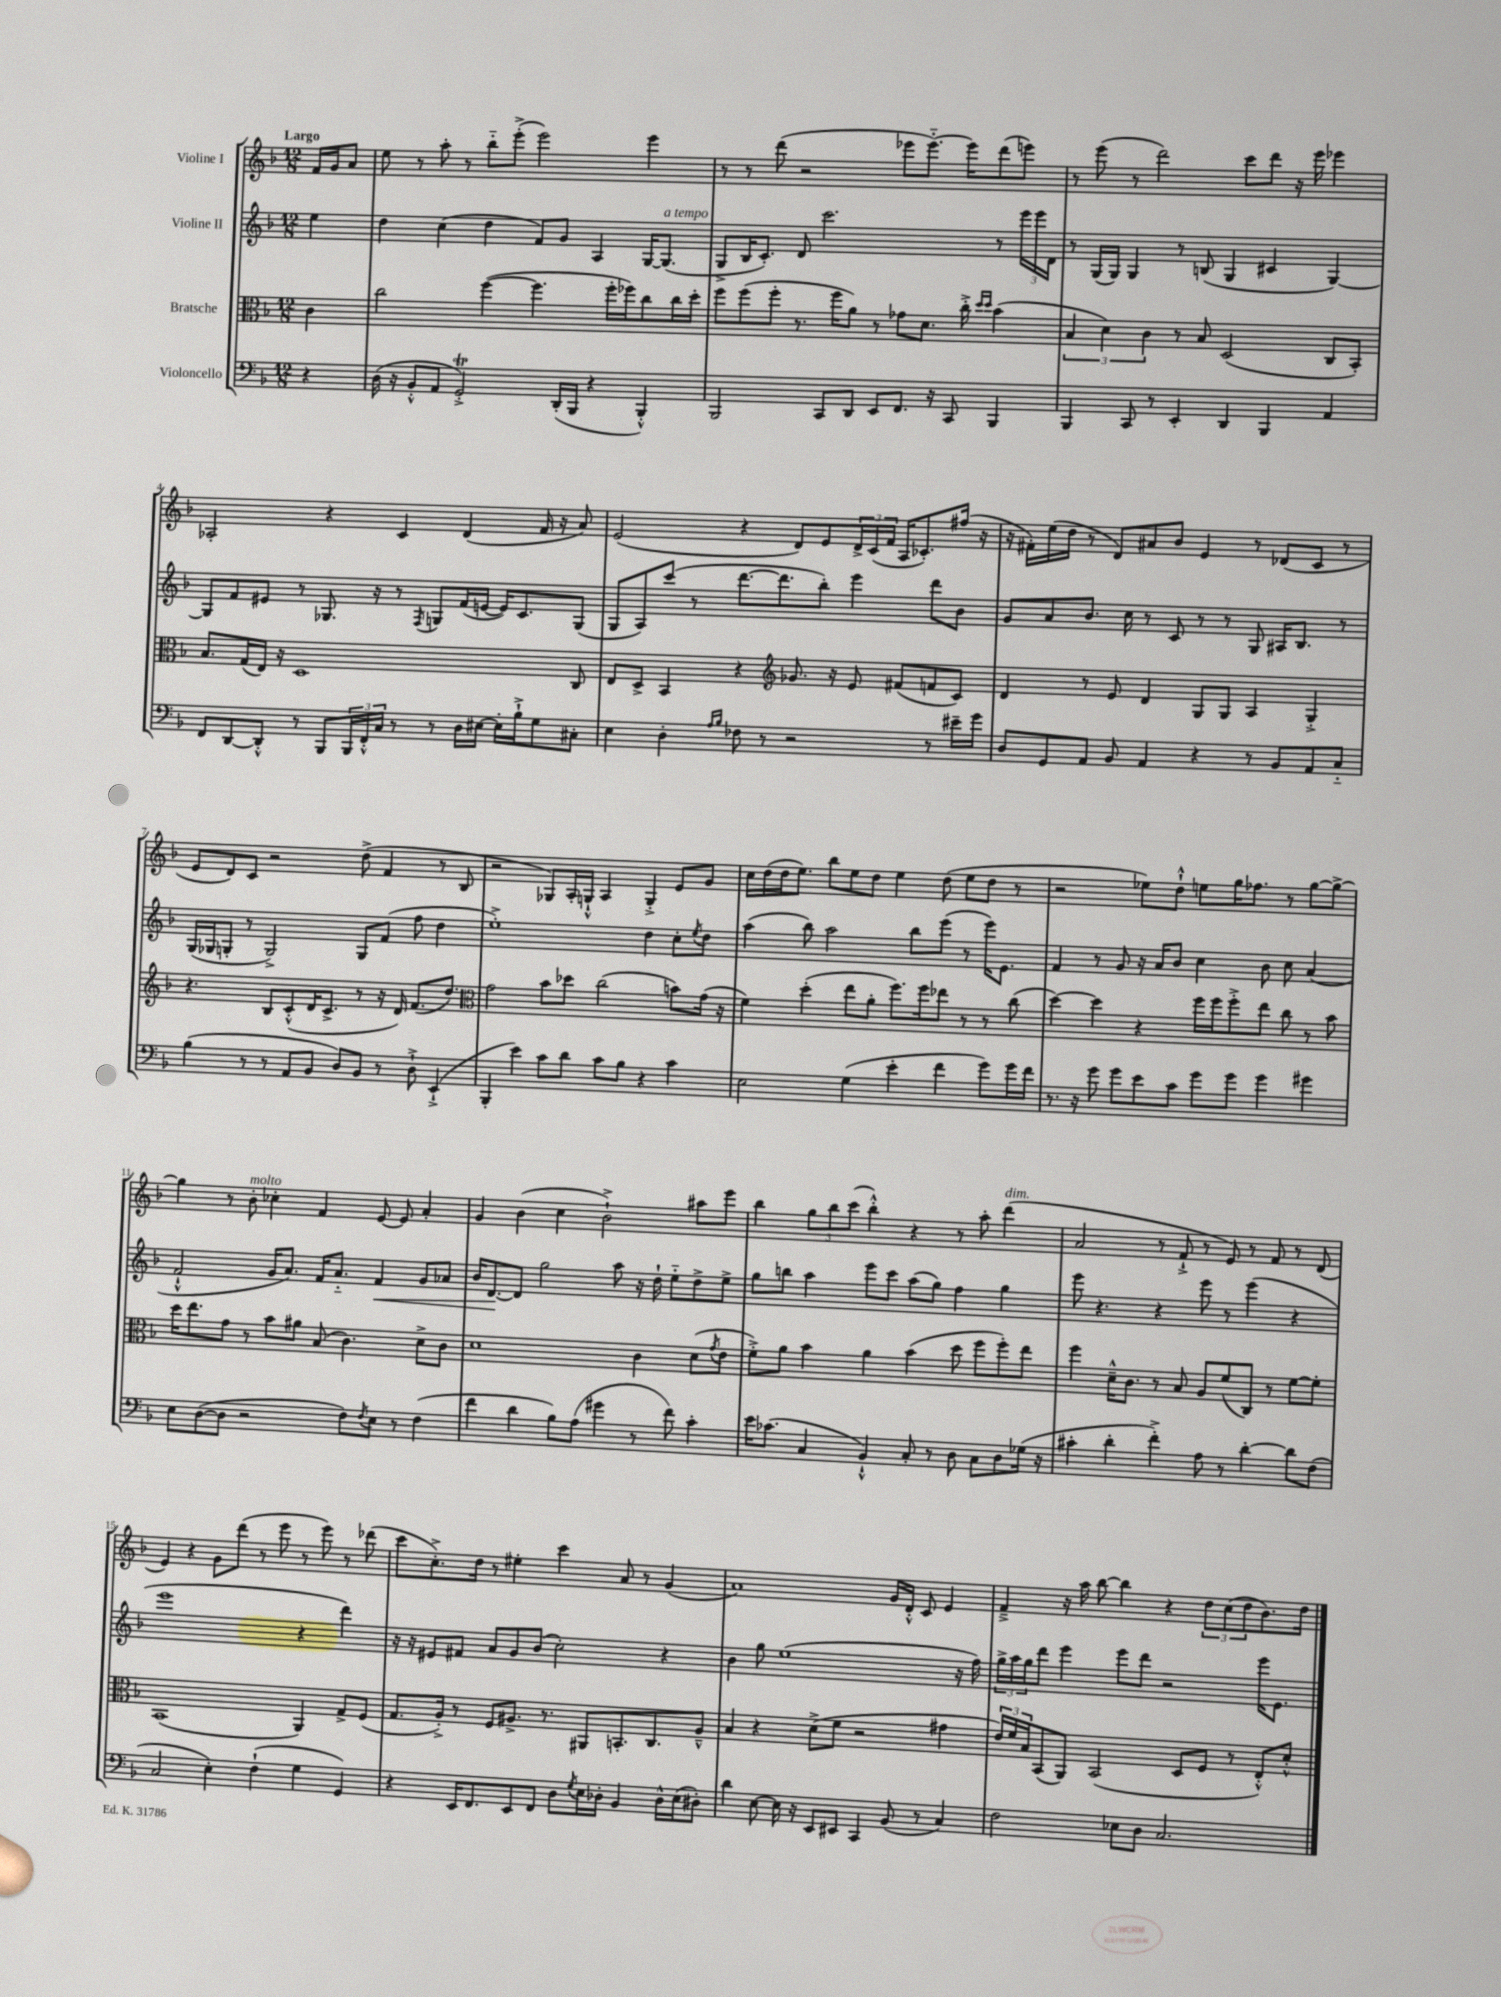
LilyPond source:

<<
\new StaffGroup <<
\new Staff = "s0" \with { instrumentName = "Violine I" } {
    \clef treble \key f \major \numericTimeSignature \time 12/8 \partial 4 \tempo "Largo"
    f'16 g'16 a'8 |
    e''8 r8 a''8-. r8 bes''8-_ e'''8-.->( e'''2) e'''4 |
    r8 r8 d'''8( r2 ees'''8 ees'''8.~-_) ees'''16 d'''8( e'''8) |
    r8 e'''8( r8 d'''2) c'''8 d'''8 r16 e'''16 ees'''4 |
    aes2-. r4 c'4 d'4( f'16 r16 a'8) |
    e'2( r4 d'8) e'8 \tuplet 3/2 { d'16-> c'16( f'16 } a16 ces'8.-.) fis''16( r16 |
    r16 fis'16-.) e''16( d''16 r8 d'8) ais'8 bes'8 e'4 r8 des'8( c'8 r8 |
    e'8 d'8) c'8 r2 d''8->( f'4 r8 bes8 |
    r2 ges8) a16-. g16-!-^ a4 g4-.-> e'8 g'8 |
    c''16 d''16( d''16 e''8.) bes''8 e''8 d''8 e''4 d''8( e''8 d''8 r8 |
    r2 ees''8) d''8-!-^ e''8 g''16 fes''8. r8 g''8~ g''8~-> |
    g''4 r8 bes'8-.^\markup { \italic "molto" } ces''4-. f'4 e'8~ e'8 a'4-. |
    g'4 bes'4( c''4 bes'2-!->) ais''8 e'''8 |
    bes''4 \tuplet 3/2 { g''8 bes''8 c'''8( } bes''4-.-^) r4 r8 a''8-. d'''4^\markup { \italic "dim." }( |
    a'2 r8 f'8-!-> r8 e'8) r8 f'8 r8 d'8( |
    e'4) r4 g'8 d'''8( r8 e'''8 r8 e'''8) r8 des'''8( |
    c'''8 c''8.-.->) d''16 r8 eis''4-. c'''4 a'8 r8 g'4( |
    a'1) g'16 d'16-.-^ c'8 e'4 |
    f'4---> r16 a''16 bes''8~ bes''4 r4 \tuplet 3/2 { d''8 c''8( d''8 } bes'8.) d''16 \bar "|." |
}
\new Staff = "s1" \with { instrumentName = "Violine II" } {
    \clef treble \key f \major \numericTimeSignature \time 12/8 \partial 4
    e''4 |
    d''4 c''4( d''4 f'8) g'8 a4 g16~ g8.^\markup { \italic "a tempo" }( |
    g8-> bes16 c'8.-.) d'8 c'''2. r8 \tuplet 3/2 { e'''16 e'''16 d'16 } |
    r8 g16( g16) g4 r8 b8( g4 cis'4 g4~) |
    g8 f'8 eis'8 r8 ges8. r16 r8 \acciaccatura { f8 } g8 f'16( e'16~ e'16) c'8. g8( |
    g8 a8) c'''8( r8 d'''8.~ d'''8. bes''8-.) e'''4 d'''8 bes'8 |
    g'8 a'8 bes'8. c''16 r8 c'8 r8 r8 g8 ais16 bes8. r8 |
    g16( ges16 g8-. r8 g2->) g8 f'8( f''8 d''4 |
    e''1-.->) d''4 c''8-. \acciaccatura { e''8 } d''8 |
    a''4( bes''8) a''2 bes''8 e'''8( r8 e'''16) e'8. |
    f'4 r8 g'8 r16 a'16 bes'8 c''4 bes'8 c''8 a'4( |
    f'2-!-^ g'16 a'8.) f'16 a'8.-_ f'4\< g'8 aes'8 |
    bes'16 d'8.~\! d'8 g''2 a''8 r16 d''16-! e''8-_ d''8-> e''8-> |
    g''8 b''8 a''4 e'''8 c'''8 a''8( g''8) f''4 g''4 |
    e'''8 r4. r4 e'''8 r8 e'''4( r4 |
    e'''1 r4 d'''4) |
    r16 r16 eis'8 fis'8 a'8 g'8 bes'8( c''2-.) r4 |
    bes'4 g''8 e''1( r16 f''16) |
    \tuplet 3/2 { g''16-> a''16 g''16 } d'''8 e'''4 e'''8 d'''8 r2 e'''16 e'8. \bar "|." |
}
\new Staff = "s2" \with { instrumentName = "Bratsche" } {
    \clef alto \key f \major \numericTimeSignature \time 12/8 \partial 4
    c'4 |
    c''2 f''4~( f''4. f''16-. fes''16) c''8 c''16 d''16-. |
    f''8 f''8( f''8-. r8. f''16 a'8) r8 ges'8 d'8. c''16-.-> \grace { d''16 d''16 } bes'4( |
    \tuplet 3/2 { bes4 d'4) c'4 } r8 bes8 d2( c8 bes,8-.) |
    bes8. g16( e16) r16 d1 c8 |
    e8 d8-> bes,4 r4 \clef treble ges'8. r16 e'8 fis'8( f'8 c'8) |
    d'4 r8 e'8 d'4 g8 g8 a4 g4-.-> |
    r4. bes8 c'8-.-^( d'16 c'8.-> r8 r16 d'16) f'8.( d''8.) |
    \clef alto g'2 bes'8 des''8 c''2( b'8) g'16( r16 |
    f'4) d''4-.( e''8 a'8-. f''8.) f''16 ees''8 r8 r8 c''8( |
    d''4~) d''4 r4 f''16 f''16 f''8-.-> e''8 c''8 r8 bes'8 |
    d''16 e''8. g'8 r8 bes'8 ais'8 bes8( c'4.) d'8-> c'8 |
    d'1 c'4 d'8( \acciaccatura { g'8 } e'8 |
    f'8-.->) a'8 bes'4 a'4 bes'4( d''8 f''8 f''8-.) e''8 |
    f''4 d'16---^ c'8. r8 bes8 a8 f'8( c8) r8 f'8~ f'8-. |
    bes,1( a,4) g8-> f8( |
    g8. a16-.->) r8 f8 ais8.-> r8. ais,8 b,8.-. c8. ais8---^ |
    bes4 r4 d'8->( f'8 r2 gis'4 |
    \tuplet 3/2 { e'16) f'16 bes16 } bes,8( a,8) bes,2( d8 f8 r8 e8-.-^) d'8-.-^ \bar "|." |
}
\new Staff = "s3" \with { instrumentName = "Violoncello" } {
    \clef bass \key f \major \numericTimeSignature \time 12/8 \partial 4
    r4 |
    d16( r16 bes,8-.-^ a,8 g,2-.->\trill) d,16-.( bes,,16 r4 bes,,4-.-^) |
    bes,,2 c,8 d,8 e,8 f,8. r16 c,8 bes,,4 |
    bes,,4 c,8 r8 e,4-. d,4 bes,,4 a,4 |
    f,8 d,8~ d,8-.-^ r8 bes,,8 \tuplet 3/2 { bes,,16 f,16-.-^ c16 } r8 r8 d16 eis16~ eis16-. bes16-!-> g8 cis8-. |
    e4 d4-. \grace { a16 bes16 } fes8 r8 r2 r8 eis'16-- g'16 |
    d8 g,8 a,8 bes,8 a,4 r4 r8 bes,8 a,8 c8-_ |
    bes4( r8 r8 a,8 bes,8 d8) bes,8 r8 d8-!-> e,4-!->( |
    bes,,4-. e'4) c'8 d'8 c'8 bes8 r4 c'4 |
    e2 g4( e'4-. f'4 g'8) g'16 f'16 |
    r8. r16 g'8 g'8 e'8 c'8 g'8 g'8 g'4 gis'4 |
    e8 d8~( d8 r2 f8) \acciaccatura { f8 } e8 r8 f4( |
    f'4 d'4 bes8) a8( gis'4 r8 f'8) c'4-. |
    e'16 ces'8.( c4 bes,4-!-^) c8-. r8 d8 c8 d8 ges16( r16 |
    cis'4-. d'4-. f'4-.->) a8 r8 d'4~-. d'8 f8( |
    c2 e4-.) f4-!( g4 g,4) |
    r4 e,16 f,8. e,8 f,8 d8 \acciaccatura { g8 } e16 des16-. bes,4 des16-^ e16( dis8-.) |
    d'4 e8~ e16 r16 e,8 eis,8 c,4 bes,8( r8 c4) |
    f2 ees8 d8 c2. \bar "|." |
}
>>
>>
